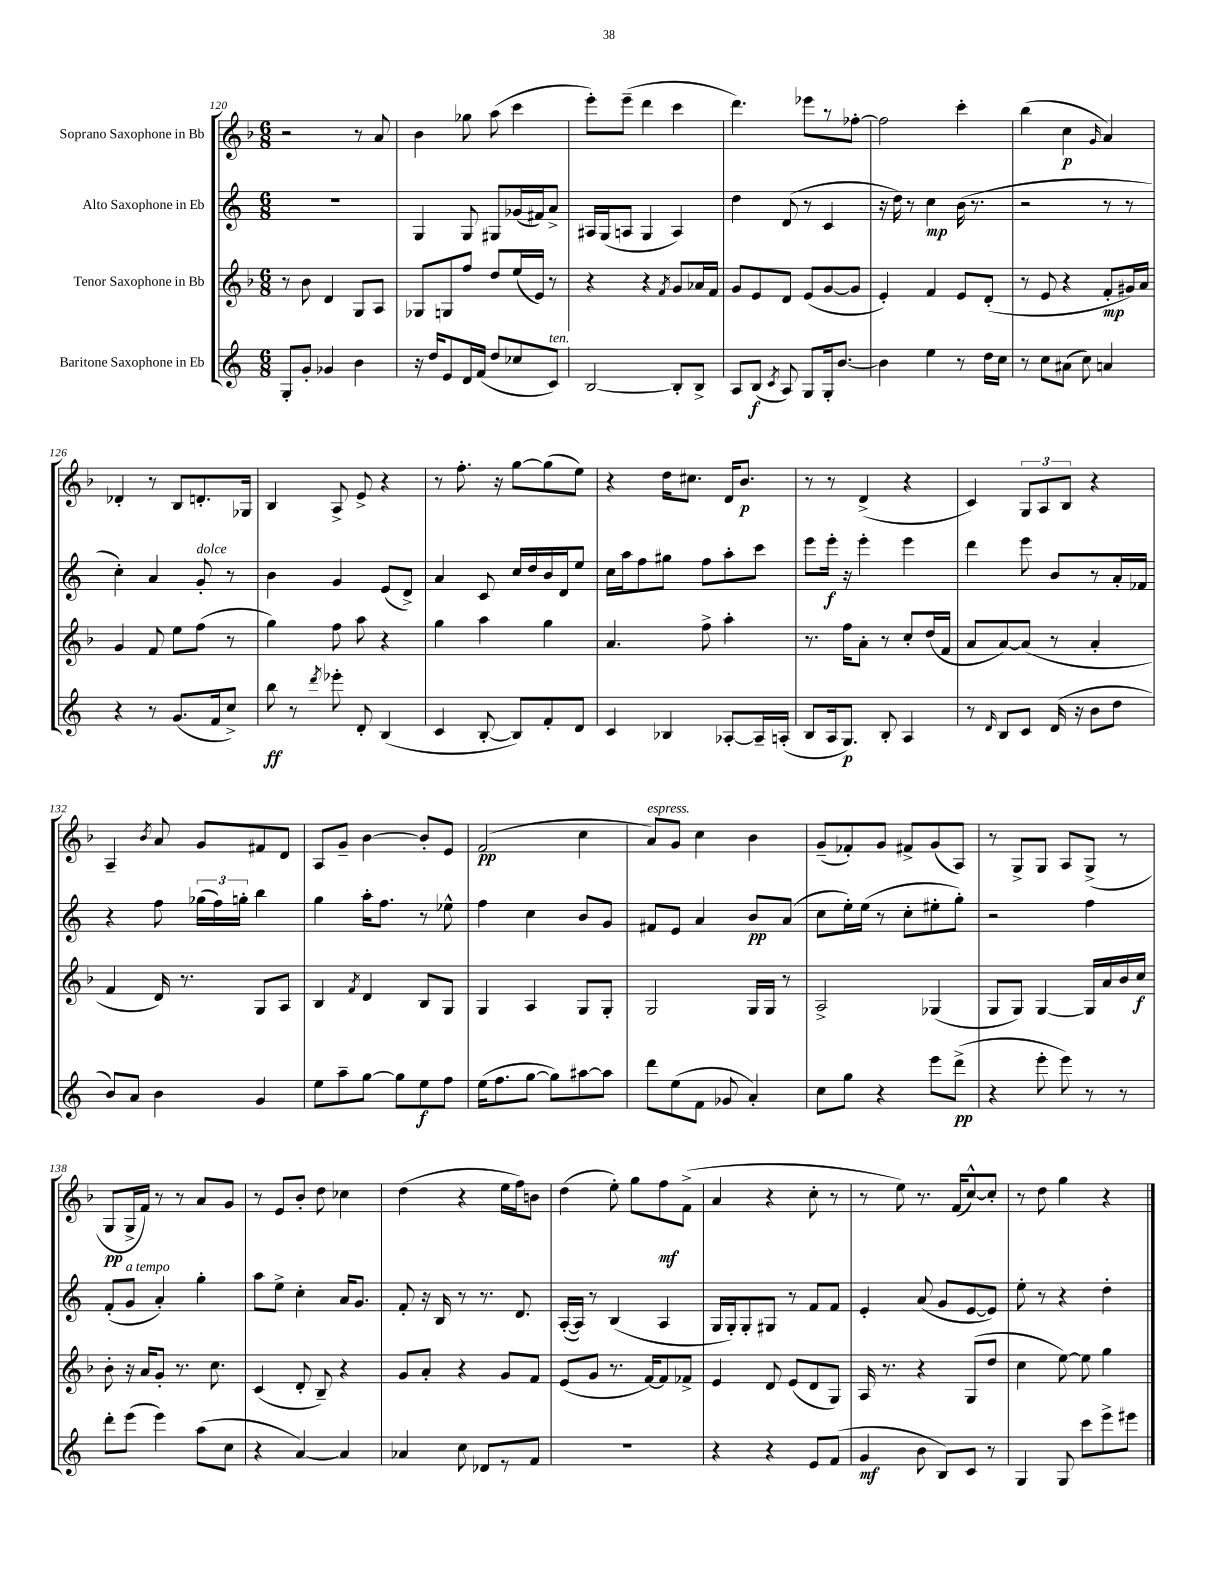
<<
\new StaffGroup <<
\new Staff = "s0" \with { instrumentName = "Soprano Saxophone in Bb" } {
    \clef treble \key f \major \numericTimeSignature \time 6/8
    \autoBeamOff r2 r8 a'8 |
    bes'4 ges''8 a''8( c'''4 |
    e'''8[-.) e'''8]--( d'''4 c'''4 |
    d'''4.) ees'''8[ r8 fes''8]~-. |
    fes''2 c'''4-. |
    bes''4( c''4\p \grace { g'16 } a'4) |
    des'4-. r8 bes8[ d'8.-. ges16] |
    bes4 a8-> e'8-> r4 |
    r8 f''8.-. r16 g''8[~ g''8( e''8]) |
    r4 d''16[ cis''8.] d'16[ bes'8.]\p |
    r8 r8 d'4->( r4 |
    c'4) \tuplet 3/2 { g8[ a8 bes8] } r4 |
    a4-- \acciaccatura { bes'8 } a'8 g'8[ fis'8 d'8] |
    a8[ g'8]-- bes'4~ bes'8[-. e'8] |
    f'2\pp( c''4 |
    a'8[^\markup { \italic "espress." }) g'8] c''4 bes'4 |
    g'8[--( fes'8-.) g'8] fis'8[-> g'8( a8]) |
    r8 g8[-> g8] a8[ g8]->( r8 |
    g8[\pp g16-> f'16]) r8 r8 a'8[ g'8] |
    r8 e'8[ bes'8]-. d''8 ces''4 |
    d''4( r4 e''16[ f''16) b'8] |
    d''4( e''8-.) g''8[ f''8\mf f'8]->( |
    a'4 r4 c''8-. r8 |
    r8 e''8) r8. f'16[( c''8~-^) c''8]-. |
    r8 d''8 g''4 r4 \bar "|." |
}
\new Staff = "s1" \with { instrumentName = "Alto Saxophone in Eb" } {
    \clef treble \key c \major \numericTimeSignature \time 6/8
    \autoBeamOff R2. |
    g4 g8 gis8[ ges'16( fis'16) a'8]-> |
    ais16[ g16( a8] g4 a4) |
    d''4 d'8( r8 c'4 |
    r16 d''16) r8 c''4\mp b'16( r8. |
    r2 r8 r8 |
    c''4-.) a'4 g'8-.^\markup { \italic "dolce" } r8 |
    b'4 g'4 e'8[( d'8]->) |
    a'4 c'8 c''16[ d''16 b'16 d'16 e''8] |
    c''16[ a''16 f''8 gis''8] f''8[ a''8-. c'''8] |
    e'''8[ e'''16]-.\f r16 e'''4-. e'''4 |
    d'''4 e'''8 b'8[ r8 a'16-. fes'16] |
    r4 f''8 \tuplet 3/2 { ges''16[( f''16) g''16]-. } b''4 |
    g''4 a''16[-. f''8.] r8 ees''8-^ |
    f''4 c''4 b'8[ g'8] |
    fis'8[ e'8] a'4 b'8[\pp a'8]( |
    c''8[ e''16-.) e''16]( r8 c''8[-. eis''8-. g''8]-.) |
    r2 f''4 |
    f'8[-.( g'8]^\markup { \italic "a tempo" } a'4-.) g''4-. |
    a''8[ e''8]-> c''4-. a'16[ g'8.] |
    f'8-. r16 b16 r8 r8. d'8. |
    a16[~-.( a16]) r8 b4( a4 |
    g16[ g16-.) g8-. gis8] r8 f'8[ f'8] |
    e'4-. a'8( g'8[ e'8~ e'8]) |
    e''8-. r8 r4 d''4-. \bar "|." |
}
\new Staff = "s2" \with { instrumentName = "Tenor Saxophone in Bb" } {
    \clef treble \key f \major \numericTimeSignature \time 6/8
    \autoBeamOff r8 bes'8 d'4 g8[ a8] |
    ges8[ g8 f''8] d''8[ e''16( e'16]) r8 |
    r4 r4 \acciaccatura { f'8 } g'8[ aes'16 f'16] |
    g'8[ e'8 d'8] e'8[( g'8~ g'8] |
    e'4-.) f'4 e'8[ d'8]-.( |
    r8 e'8 r4 f'8[-.\mp gis'16) a'16] |
    g'4 f'8 e''8[ f''8]( r8 |
    g''4) f''8 a''8 r4 |
    g''4 a''4 g''4 |
    a'4. f''8-> a''4-. |
    r8. f''16[ a'8]-. r8 c''8[-. d''16( f'16] |
    a'8[ a'8~) a'8]( r8 a'4-. |
    f'4 d'16) r8. g8[ a8] |
    bes4 \acciaccatura { f'8 } d'4 bes8[ g8] |
    g4 a4 g8[ g8]-. |
    g2 g16[ g16] r8 |
    a2-> ges4( |
    g8[ g8]) g4~ g16[ a'16 bes'16 c''16]\f |
    bes'8-. r16 a'16[ g'8]-. r8. c''8. |
    c'4( d'8-. bes8--) r4 |
    g'8[ a'8]-. r4 g'8[ f'8] |
    e'8[( g'8] r8. f'16[~) f'8 fes'8]-> |
    e'4 d'8 e'8[( d'8 g8]) |
    a16 r8. r4 g8[( d''8] |
    c''4 e''8~) e''8 g''4 \bar "|." |
}
\new Staff = "s3" \with { instrumentName = "Baritone Saxophone in Eb" } {
    \clef treble \key c \major \numericTimeSignature \time 6/8
    \autoBeamOff g8[-. g'8]-. ges'4 b'4 |
    r16 d''16[ e'8 d'16 f'16]( d''8[ ces''8 c'8]^\markup { \italic "ten." }) |
    b2~ b8[-. b8]-> |
    a8[ b8]\f( \acciaccatura { c'8 } a8) g8[ g16-. b'8.]~ |
    b'4 e''4 r8 d''16[ c''16] |
    r8 c''8[ ais'8]( c''8) a'4 |
    r4 r8 g'8.[( f'16 c''8]->) |
    b''8\ff r8 \acciaccatura { d'''8 } ees'''8-. d'8-. b4( |
    c'4 b8~-. b8[) f'8-. d'8] |
    c'4 bes4 aes8[~-. aes16-- a16]-.( |
    b8[ a16 g8.]\p) b8-. a4 |
    r8 \grace { d'16 } b8[ c'8] d'16( r16 b'8[ d''8] |
    b'8[) a'8] b'4 g'4 |
    e''8[ a''8-- g''8]~ g''8[ e''8\f f''8] |
    e''16[( f''8. g''8]~ g''8[) ais''8~ ais''8] |
    d'''8[ e''8( f'8] ges'8 a'4-.) |
    c''8[ g''8] r4 e'''8[ d'''8]->\pp( |
    r4 e'''8-. e'''8) r8 r8 |
    d'''8[-. e'''8]( e'''4) a''8[( c''8] |
    r4 a'4~) a'4 |
    aes'4 c''8 des'8[ r8 f'8] |
    R2. |
    r4 r4 e'8[ f'8]( |
    g'4\mf b'8 b8[) c'8] r8 |
    g4 g8 c'''8[ e'''8-> eis'''8] \bar "|." |
}
>>
>>
\layout { \context { \Score currentBarNumber = #120 } }
